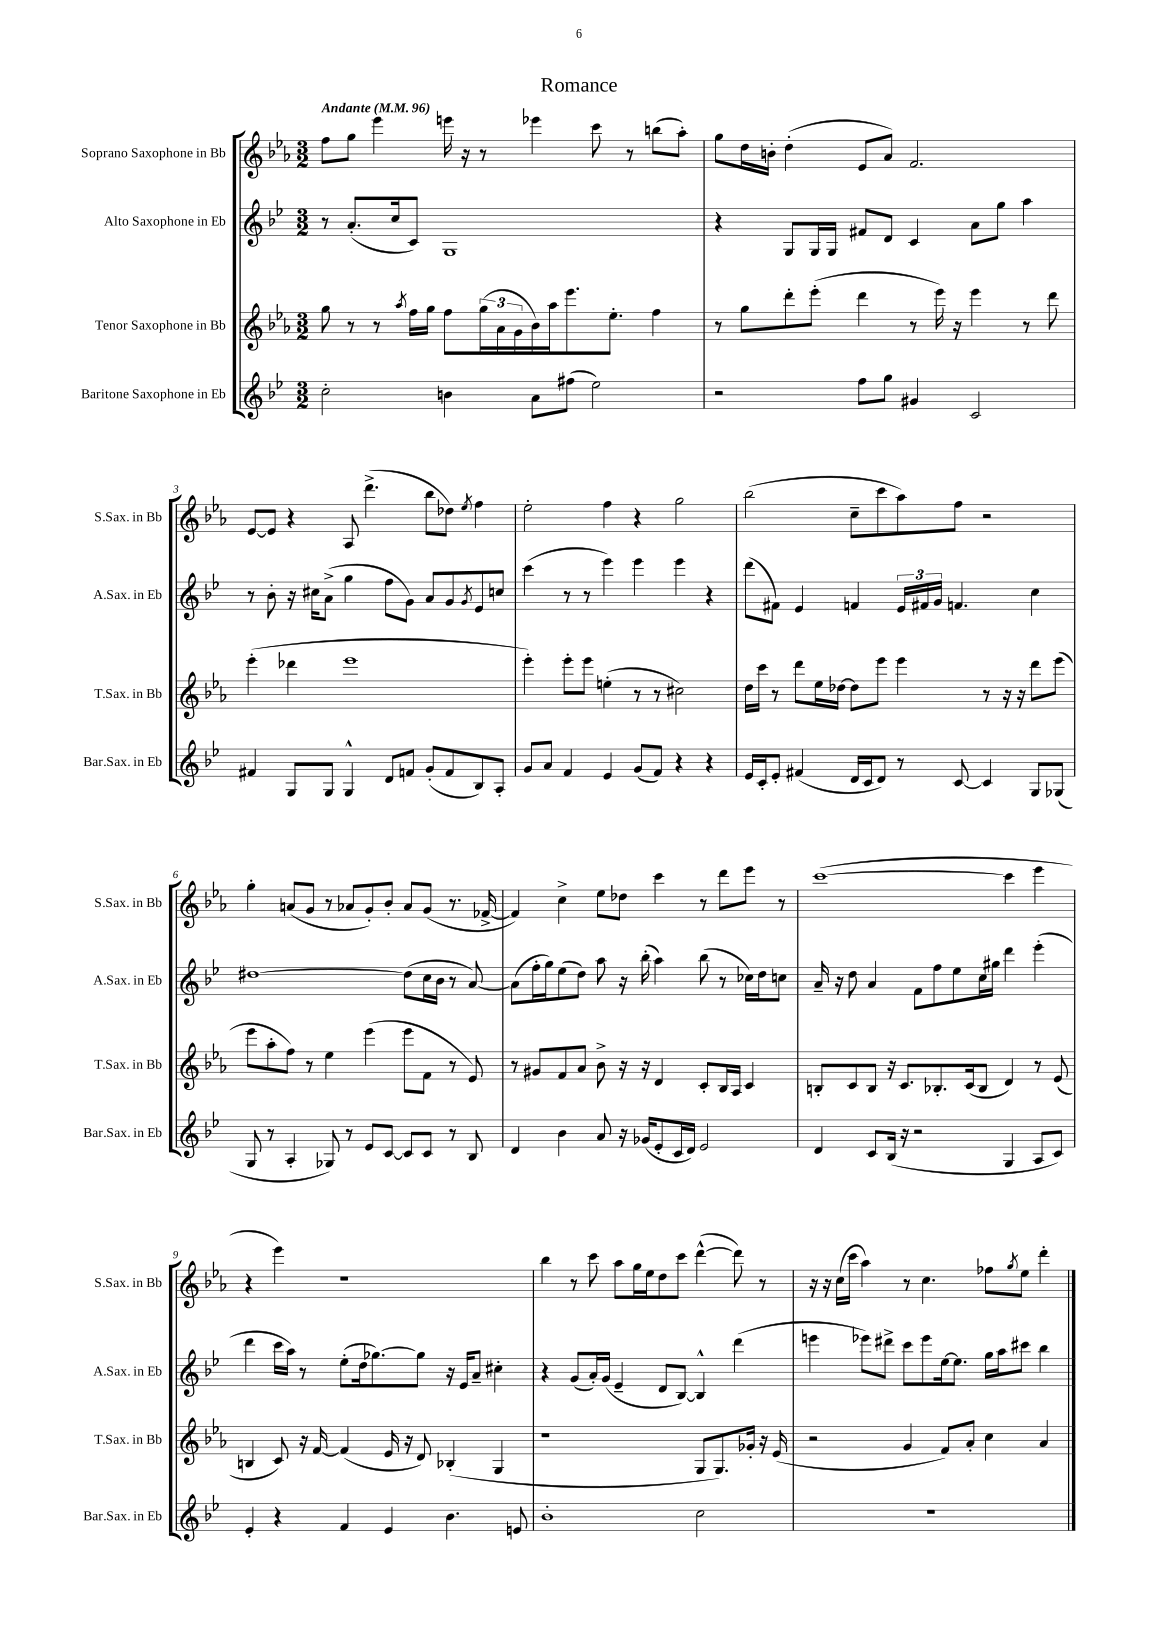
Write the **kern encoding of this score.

**kern	**kern	**kern	**kern
*part4	*part3	*part2	*part1
*staff4	*staff3	*staff2	*staff1
*I"Baritone Saxophone in Eb	*I"Tenor Saxophone in Bb	*I"Alto Saxophone in Eb	*I"Soprano Saxophone in Bb
*I'Bar.Sax. in Eb	*I'T.Sax. in Bb	*I'A.Sax. in Eb	*I'S.Sax. in Bb
*clefG2	*clefG2	*clefG2	*clefG2
*k[b-e-]	*k[b-e-a-]	*k[b-e-]	*k[b-e-a-]
*M3/2	*M3/2	*M3/2	*M3/2
*MM96	*MM96	*MM96	*MM96
=1	=1	=1	=1
!	!	!	!LO:TX:a:B:t=Andante
2cc'\	8gg\	8r	8ff\L
.	8r	(8.a'/L	8gg\J
.	8r	.	4eee-\
.	.	16cc/k	.
.	8qaa-/	.	.
.	16ff\LL	8c/J)	.
.	16gg\JJ	.	.
4bn\	8ff\L	1G	16eeen\
.	.	.	16r
.	(24gg\L	.	8r
.	24a-\	.	.
.	24g\	.	.
8a\L	16b-\)	.	4eee-X\
.	16aa-\J	.	.
(8ff#X\J	8.eee-\	.	.
2ee-\)	.	.	8ccc\
.	8.ee-'\J	.	.
.	.	.	8r
.	4ff\	.	(8bbn\L
.	.	.	8aa-'\J)
=2	=2	=2	=2
2r	8r	4r	8gg\L
.	8gg\L	.	16dd\L
.	.	.	16bn'\JJ
.	8ddd'\	8G/L	(4dd'\
.	(8eee-'\J	16G/L	.
.	.	16G/JJ	.
8ff\L	4ddd\	8f#X/L	8e-/L
8gg\J	.	8d/J	8a-/J)
4g#X/	8r	4c/	2.f/
.	16eee-\)	.	.
.	16r	.	.
2c/	4eee-\	8a\L	.
.	.	8gg\J	.
.	8r	4aa\	.
.	8ddd\	.	.
!!LO:LB:g=z
=3	=3	=3	=3
4f#X/	(4eee-'\	8r	[8e-/L
.	.	8b-'\	8e-/J]
8G/L	4ddd-X\	16r	4r
.	.	16cc#X\KL	.
8G/J	.	(8a^\J	.
4G^^/	1eee-	4gg\	8A-/
.	.	.	(4.ddd^\
8d/L	.	8ff\L	.
8fn/J	.	8g\J)	.
(8g'/L	.	8a/L	8bb-\L
8f/	.	8g/	8dd-X\J)
.	.	8qg/	8qee-/
8B-/)	.	8e-/	4ff\
8A'/J	.	8ccn/J	.
=4	=4	=4	=4
8g/L	4eee-'\)	(4ccc\	2ee-'\
8a/J	.	.	.
4f/	8eee-'\L	8r	.
.	8eee-\J	8r	.
4e-/	(4een'\	4eee-\)	4ff\
(8g/L	8r	4eee-\	4r
8f/J)	8r	.	.
4r	2cc#X\)	4eee-\	2gg\
4r	.	4r	.
=5	=5	=5	=5
16e-/LL	16dd\LL	(8ddd\L	(2bb-\
16c'/J	16ccc\JJ	.	.
8e-'/J	8r	8f#X\J)	.
(4f#X/	8ddd\L	4e-/	.
.	16ee-\L	.	.
.	[16dd-X\JJ	.	.
16d/LL	8dd-\L]	4fn/	8cc~\L
16c/J	.	.	.
8d/J)	8eee-\J	.	8ccc\
8r	4eee-\	24e-/LL	8aa-\)
.	.	24f#X/	.
.	.	24g/JJ	.
[8c/	.	4.fn/	8ff\J
4c/]	8r	.	2r
.	16r	.	.
.	16r	.	.
8G/L	8ddd\L	4cc\	.
(8G-X/J	(8eee-\J	.	.
!!LO:LB:g=z
=6	=6	=6	=6
8G/	8eee-\L	[1dd#X	4gg'\
8r	8aa-'\	.	.
4A'/	8ff\J)	.	(8an/L
.	8r	.	8g/J
8G-X/)	4ee-\	.	8r
8r	.	.	8a-X/L
8e-/L	(4eee-\	.	8g'/)
[8c/J	.	.	8b-'/J
8c/L]	8eee-\L	(8dd#\L]	8a-/L
8c/J	8f\J	16cc\L	(8g/J
.	.	16b-\JJ	.
8r	8r	8r	8.r
8B-/	8e-/)	[8a/)	.
.	.	.	[16f-X^/
=7	=7	=7	=7
4d/	8r	(8a\L]	4f-/])
.	8g#X/L	16ff'\L	.
.	.	16gg\J)	.
4b-\	8f/	(8ee-\	4cc^\
.	8a-/J	8dd\J)	.
8a/	8b-^\	8aa\	8ee-\L
16r	16r	16r	8dd-X\J
(16g-X/KL	16r	(16bb-'\	.
8e-'/	4d/	4aa\)	4ccc\
16c/L	.	.	.
16d/JJ)	.	.	.
2e-/	8c'/L	(8bb-\	8r
.	16B-/L	8r	8ddd\L
.	16A-/JJ	.	.
.	4c/	16cc-X\LL)	8eee-\J
.	.	16dd\J	.
.	.	8ccn\J	8r
=8	=8	=8	=8
4d/	8Bn'/L	16a~/	([1ccc
.	.	16r	.
.	8c/	8dd\	.
8c/L	8B/J	4a/	.
(16B-/Jk	16r	.	.
16r	8.c/L	.	.
2r	.	8f\L	.
.	8.B-X'/	8ff\	.
.	.	8ee-\	.
.	(16c/k	.	.
.	8B-/J	16cc\L	.
.	.	16gg#X\JJ	.
4G/	4d/)	4ddd\	4ccc\]
8A/L	8r	(4eee-'\	4eee-\
8c/J)	(8e-/	.	.
!!LO:LB:g=z
=9	=9	=9	=9
4e-'/	4Bn/	4ddd\	4r
4r	8c/)	16ccc\LL	4eee-\)
.	.	16aa\JJ)	.
.	16r	8r	.
.	[16f/	.	.
4f/	(4f/]	(8ee-'\L	1r
.	.	16dd\k	.
.	.	[8.gg-X\)	.
4e-/	16e-/	.	.
.	16r	.	.
.	8d/)	8gg-\J]	.
4.b-\	(4B-X'/	16r	.
.	.	16e-/KL	.
.	.	8a~/J	.
.	4G/	4cc#X'\	.
8en/	.	.	.
=10	=10	=10	=10
1b-'	1r	4r	4bb-\
.	.	(8g/L	8r
.	.	16a'/L)	8ccc\
.	.	(16g/JJ	.
.	.	4e-~/	8aa-\L
.	.	.	16gg\L
.	.	.	16ee-\J
.	.	8d/L	8dd\
.	.	[8B-/J)	8ccc\J
2cc\	8G/L	4B-^^/]	([4ddd^^\
.	8.G/)	.	.
.	.	(4ddd\	8ddd\])
.	16g-X'/Jk	.	.
.	16r	.	8r
.	(16e-/	.	.
=11	=11	=11	=11
1.r	2r	4eeen\	16r
.	.	.	16r
.	.	.	(16cc\LL
.	.	.	16ccc\JJ
.	.	8eee-X\L)	4aa-\)
.	.	8ddd#X^\J	.
.	4g/	8ccc\L	8r
.	.	8eee-\	4.cc\
.	8f/L)	[16ee-\k	.
.	.	8.ee-\J]	.
.	8a-'/J	.	.
.	4cc\	16gg\LL	8ff-X\L
.	.	16aa\J	.
.	.	.	8qgg/
.	.	8ccc#X\J	8ee-\J
.	4a-/	4bb-\	4ddd'\
==	==	==	==
*-	*-	*-	*-
